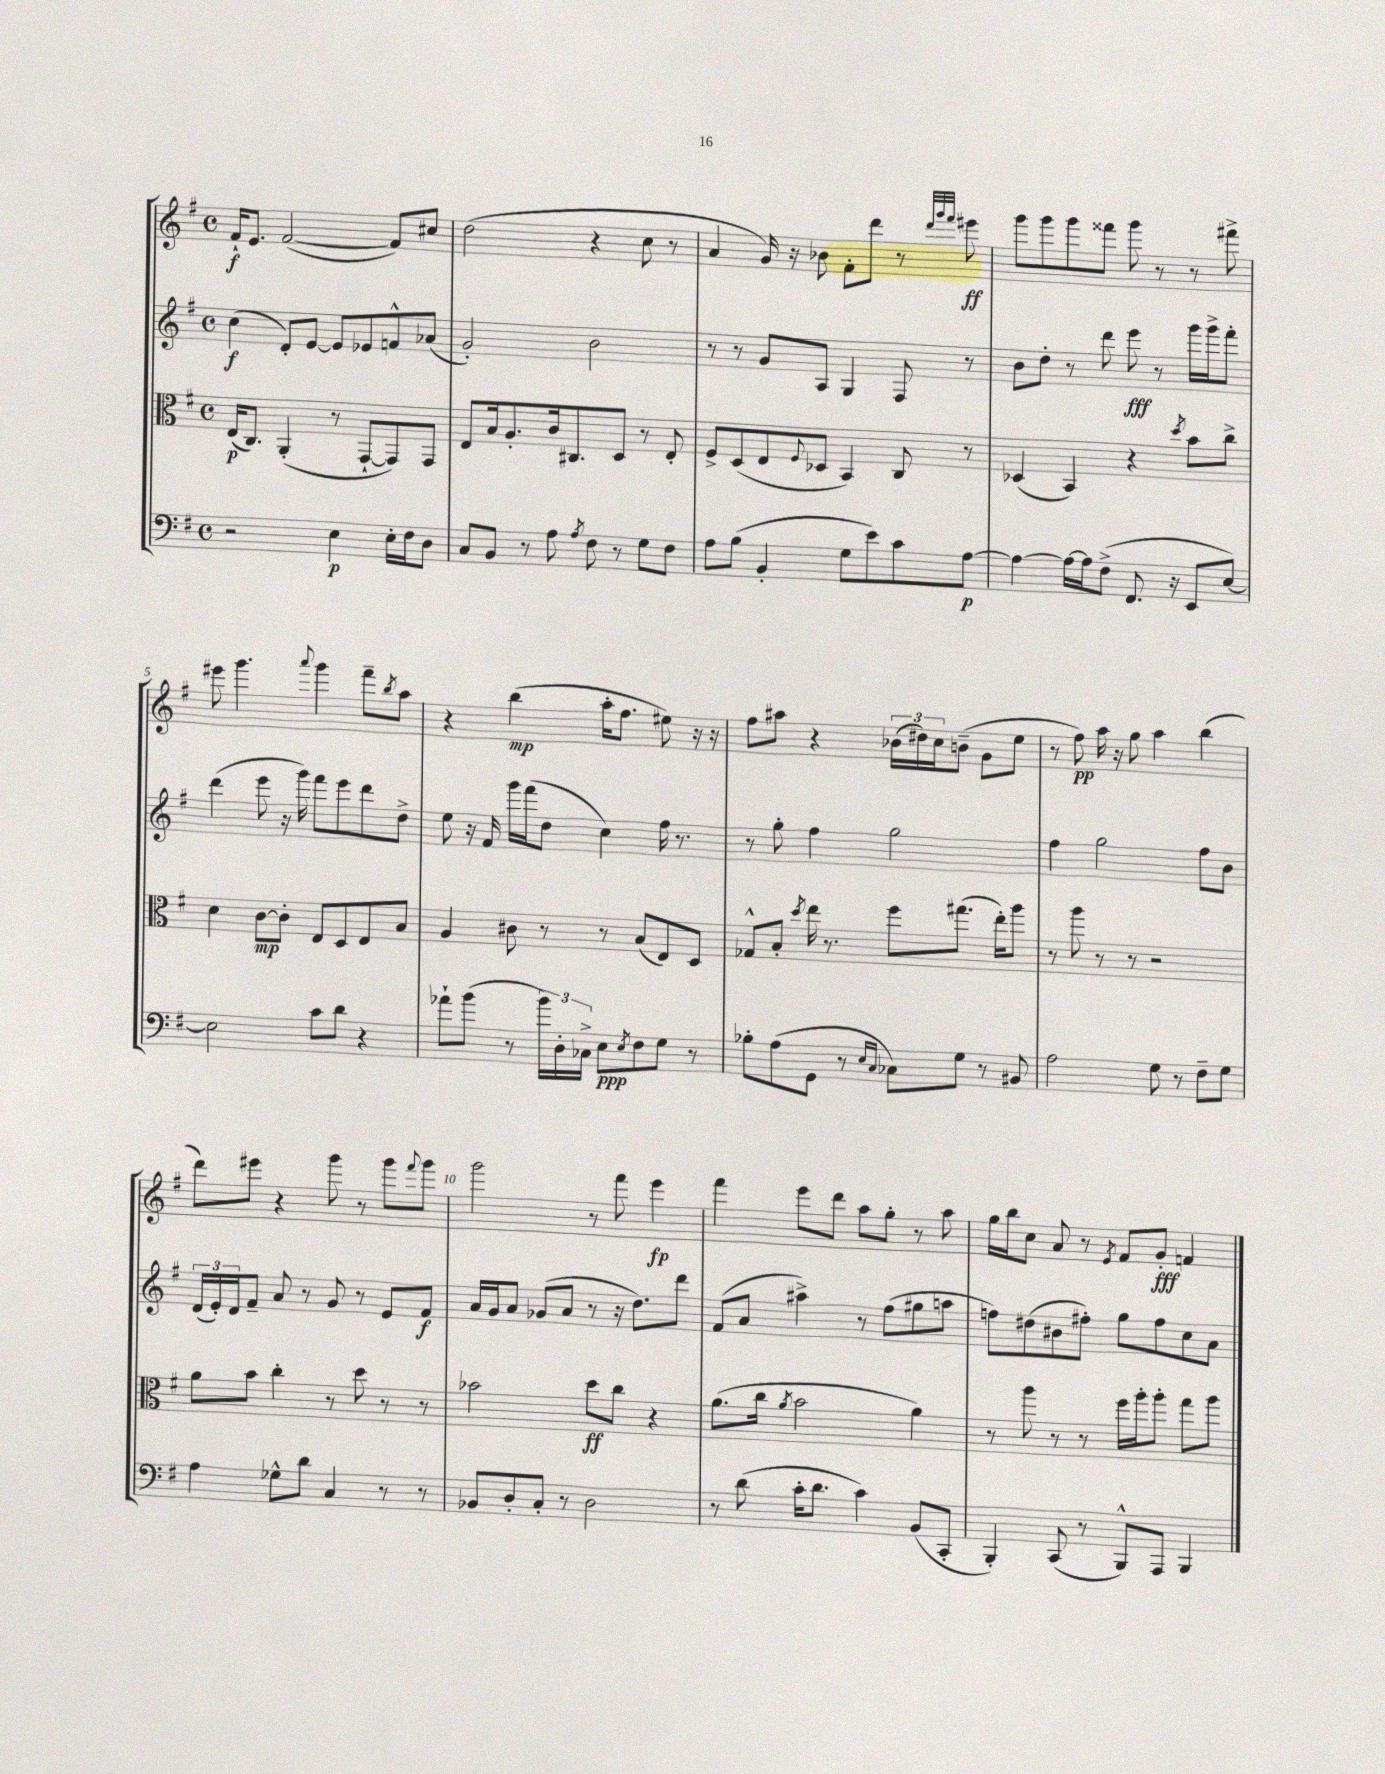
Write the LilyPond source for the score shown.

<<
\new StaffGroup <<
\new Staff = "s0" {
    \clef treble \key g \major \defaultTimeSignature \time 4/4
    fis'16-!\f e'8. fis'2~( fis'8) cis''8 |
    d''2( r4 c''8 r8 |
    a'4 g'16) r16 bes'8 fis'8-. d'''8 r8 \grace { d'''32 g'''32 fis'''32 } eis'''8\ff |
    g'''8 g'''8 g'''8 fisis'''8 g'''8 r8 r8 fis'''8-> |
    eis'''8 g'''4. \appoggiatura { a'''8 } g'''4 fis'''8-- \acciaccatura { b''8 } a''8 |
    r4 b''4\mp( a''16-. fis''8. eis''8) r16 r16 |
    fis''8 ais''8 r4 \tuplet 3/2 { bes'16( dis''16) c''16 } b'8--( g'8 e''8 |
    r8 fis''8\pp) a''16 r16 g''8 a''4 b''4( |
    d'''8) eis'''8 r4 g'''8 r8 g'''8 \appoggiatura { fis'''8 } g'''8 |
    g'''2 r8 fis'''8 e'''4\fp |
    fis'''4 e'''8 d'''8 a''8 g''8-. r8 a''8 |
    g''16 b''16 c''8 a'8 r8 \acciaccatura { e'8 } fis'8 g'8-.\fff f'4 \bar "|." |
}
\new Staff = "s1" {
    \clef treble \key g \major \defaultTimeSignature \time 4/4
    c''4\f( d'8-.) e'8~ e'8 ees'8 f'8-^ aes'8( |
    g'2-.) b'2 |
    r8 r8 g'8 a8 g4 fis8 r8 |
    b'8 d''8-. r8 d'''8 e'''8\fff r8 g'''16 g'''16-> fis'''8-. |
    d'''4( e'''8 r16 g'''16) fis'''8 e'''8 d'''8 d''8-> |
    e''8 r16 fis'16 g'''16 fis'''16( d''8 c''4) fis''16 r8. |
    r8 g''8-. fis''4 g''2 |
    fis''4 g''2 fis''8 b'8 |
    \tuplet 3/2 { d'16( e'16-.) d'16 } fis'8-- a'8 r8 g'8 r8 e'8 fis'8\f |
    a'16 g'16 a'8 ges'8( a'8 r8 r16 d''8.) d'''8 |
    fis'8( a'8 ais''4->) r8 fis''8( gis''8 a''8 |
    f''8) dis''8( bis'8 fis''8-.) g''8 fis''8 c''8 a'8 \bar "|." |
}
\new Staff = "s2" {
    \clef alto \key g \major \defaultTimeSignature \time 4/4
    e16\p( c8.) a,4-.( r8 g,8~-! g,8) g,8 |
    e8 b16 a8.-. c'16 cis8. d8 r8 e8-. |
    fis8-> d8( e8 \appoggiatura { fis8 } des8 b,4) c8 r8 |
    des4( b,4) r4 \acciaccatura { d''8 } b'8 c''8-> |
    d'4 c'8~\mp c'8-. e8 d8 e8 b8 |
    a4 cis'8 r8 r8 b8( e8) d8 |
    ges8-^ b8-. \acciaccatura { d''8 } e''16 r8. fis''8 gis''8.( e''16-.) a''8 |
    r8 a''8 r8 r8 r2 |
    a'8 b'8 c''4-. r8 d''8 r8 r8 |
    bes'2 d''8\ff c''8 r4 |
    a'8.( c''16 \acciaccatura { a'8 } b'2 a'4) |
    r8 a''8 r8 r8 fis''16 a''16-. a''8-. g''8 a''8 \bar "|." |
}
\new Staff = "s3" {
    \clef bass \key g \major \defaultTimeSignature \time 4/4
    r2 e4\p e16-. fis16 d8 |
    c8 b,8 r8 a8 \acciaccatura { a8 } fis8 r8 g8 fis8 |
    a8 b8( b,4-. g8 e'8) c'8 a8~\p |
    a4~ a16~ a16 fis8->( fis,8. r16 e,8 e8~) |
    e2 c'8 d'8 r4 |
    aes'8-! b'8( r8 \tuplet 3/2 { b'16) d16-. ces16-> } e8\ppp \acciaccatura { e8 } fis8 g8 r8 |
    bes8-. a8( g,8 r8 \grace { e16 c16 } ces8) g8 r8 bis,8 |
    a2 g8 r8 fis8-- g8 |
    a4 ges8-^ d'8 c4 r8 r8 |
    bes,8 d8-. c8-. r8 d2 |
    r8 d'8( c'16-. d'8. c'4) b,8( c,8-. |
    b,,4-.) c,8( r8 b,,8-^) a,,8 b,,4 \bar "|." |
}
>>
>>
\layout { \context { \Score \override BarNumber.break-visibility = ##(#f #t #t) barNumberVisibility = #(every-nth-bar-number-visible 5) } }
